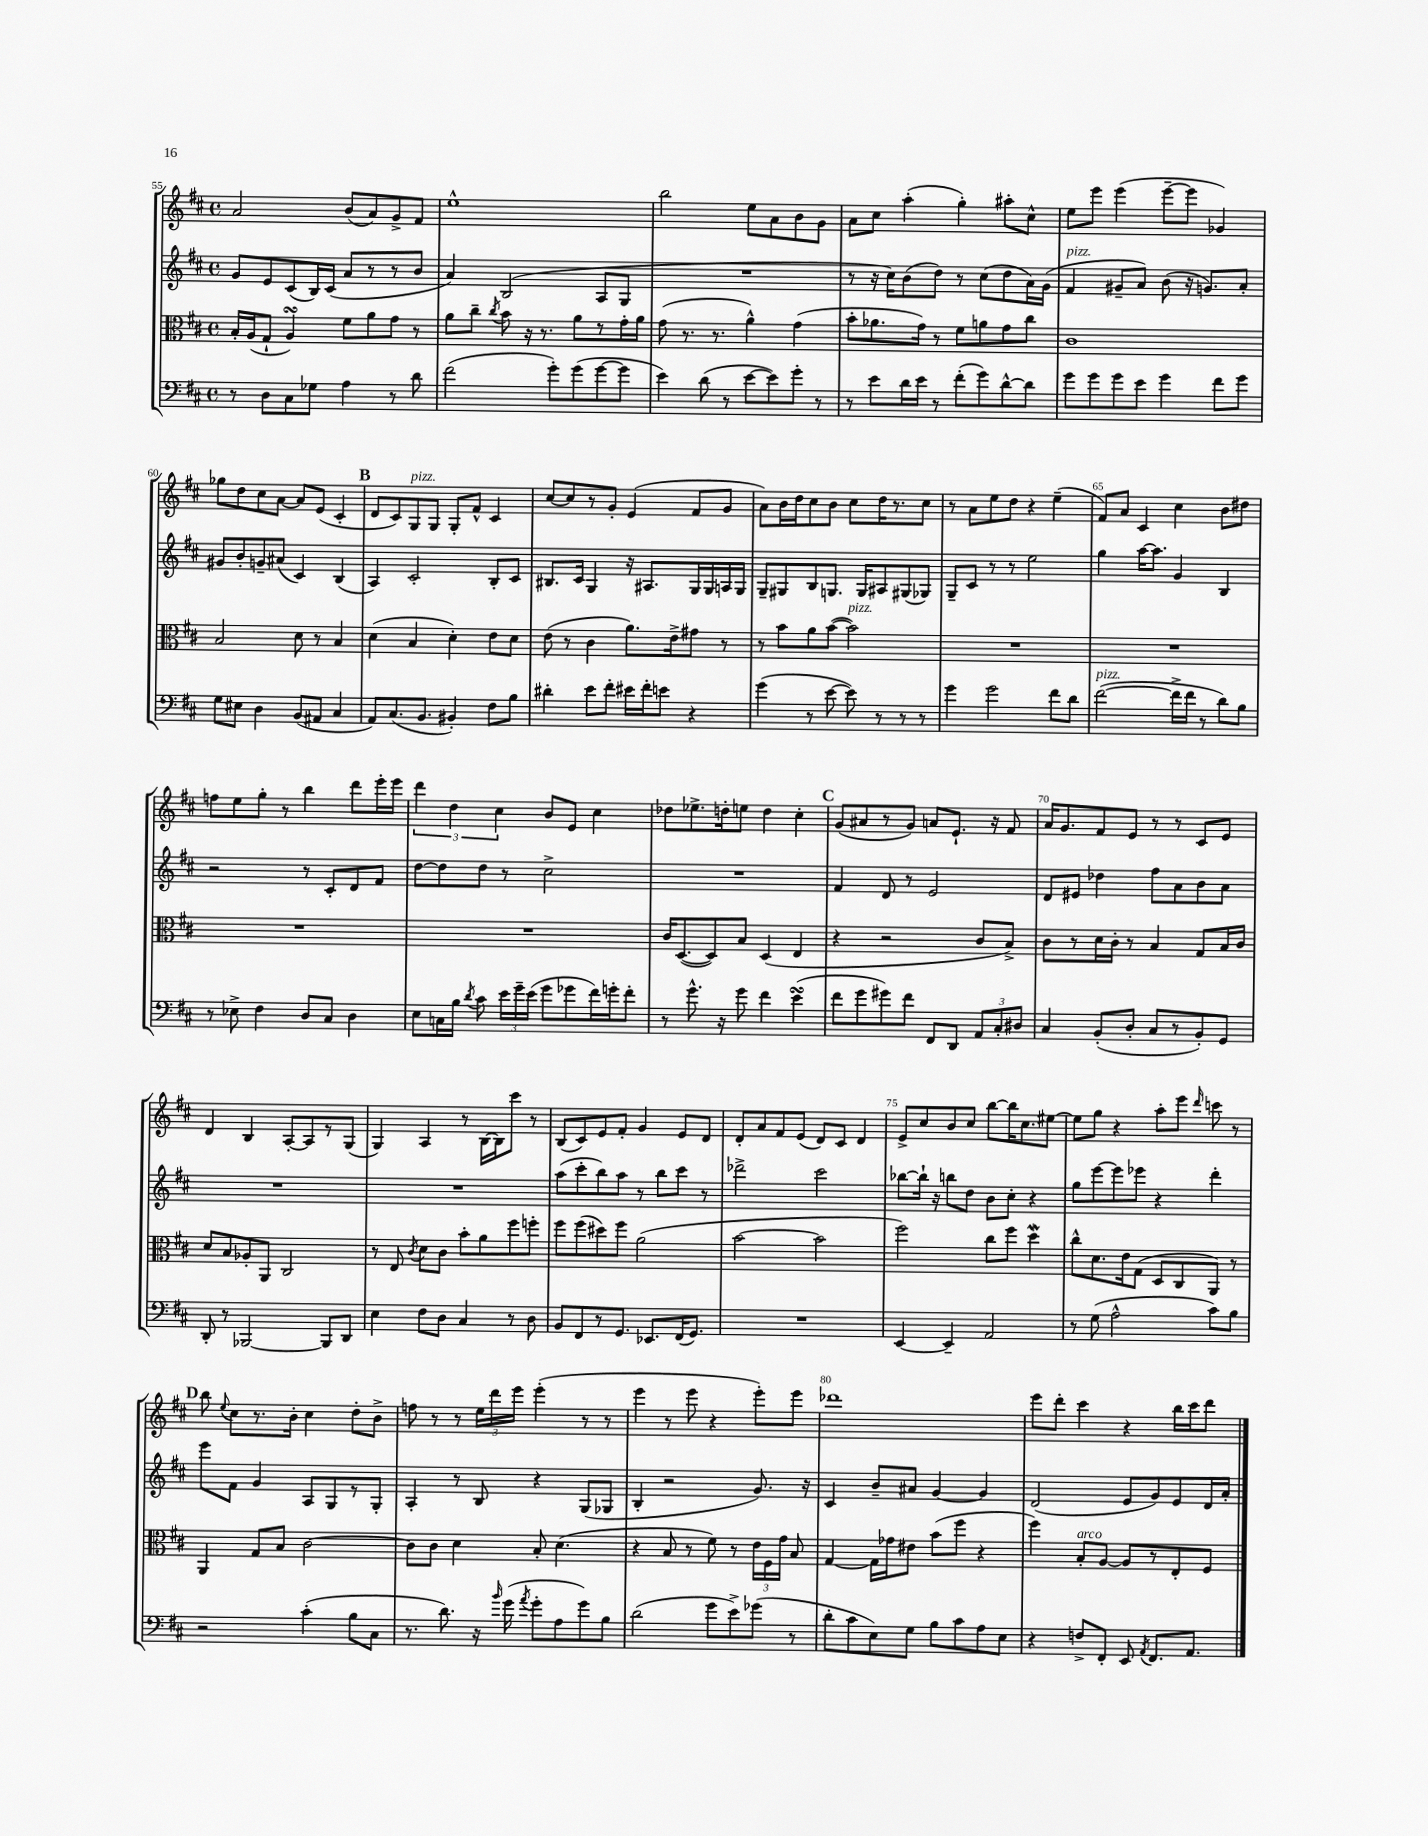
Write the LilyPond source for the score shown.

<<
\new StaffGroup <<
\new Staff = "s0" {
    \clef treble \key d \major \defaultTimeSignature \time 4/4
    \autoBeamOff a'2 b'8[( a'8) g'8-> fis'8] |
    e''1-^ |
    b''2 e''8[ a'8 b'8 g'8] |
    a'8[ cis''8] a''4-.( g''4-.) ais''8[-. cis''8]-^ |
    e''8[ e'''8] e'''4( e'''8[~-- e'''8] ges'4) |
    ges''8[ d''8 cis''8 a'8]~ a'8[ e'8]( cis'4-. |
    \mark \markup { \bold "B" } d'8[ cis'8) g8^\markup { \italic "pizz." } g8] g8[-. fis'8]-^ cis'4 |
    cis''8[~ cis''8 r8 g'8]-. e'4( fis'8[ g'8] |
    a'8[) b'16 d''16 cis''8 b'8] cis''8[ d''16 r8. cis''8] |
    r8 a'8[ e''8 d''8] r4 e''4--( |
    fis'8[) a'8] cis'4 cis''4 b'8[ dis''8] |
    f''8[ e''8 g''8]-. r8 b''4 d'''8[ e'''16-. e'''16] |
    \tuplet 3/2 { d'''4 d''4 cis''4 } b'8[ e'8] cis''4 |
    des''8[ ees''8.-> d''16-. e''8] d''4 cis''4-. |
    \mark \markup { \bold "C" } g'8[( ais'8 r8 g'8]) a'8[ e'8.]-! r16 fis'8 |
    a'16[ g'8. fis'8 e'8] r8 r8 cis'8[ e'8] |
    d'4 b4 a8[~-. a8 r8 g8]( |
    g4) a4 r8 b16[~ b16 cis'''8] r8 |
    b8[( cis'8) e'8 fis'8]-. g'4 e'8[ d'8] |
    d'8[-. a'8 fis'8 e'8]( d'8[) cis'8] d'4 |
    e'8[-> cis''8 b'8 cis''8] b''8[~ b''16 cis''8. eis''8]~ |
    eis''8[ g''8] r4 a''8[-. e'''8] \grace { d'''16 } c'''8 r8 |
    \mark \markup { \bold "D" } b''8 \appoggiatura { e''8 } cis''8[ r8. b'16]-. cis''4 d''8[-. b'8]-> |
    f''8 r8 r8 \tuplet 3/2 { e''16[ d'''16 e'''16] } e'''4-.( r8 r8 |
    e'''4 r8 e'''8 r4 e'''8[-.) e'''8] |
    des'''1 |
    e'''8[ d'''8]-. cis'''4 r4 b''16[ cis'''16 d'''8] \bar "|." |
}
\new Staff = "s1" {
    \clef treble \key d \major \defaultTimeSignature \time 4/4
    \autoBeamOff g'8[ e'8 cis'8( b16) cis'16]( a'8[ r8 r8 b'8] |
    a'4) b2( a8[ g8] |
    R1 |
    r8 r16 cis''16[) b'8( d''8]) r8 cis''8[( d''8 a'16) g'16]( |
    fis'4^\markup { \italic "pizz." } gis'8[-- a'8]) b'8( r16 g'8.[) a'8]-. |
    gis'8[ b'8-. g'8-- ais'8]( cis'4) b4( |
    \mark \markup { \bold "B" } a4) cis'2-. b8[-. cis'8] |
    bis8.[ cis'16] g4 r16 ais8.[ g16 g16 a16 g16] |
    g8[-- gis8 b8 g8.] g16[ ais8 gis8( ges8]) |
    g8[-- cis'8] r8 r8 e''2 |
    g''4 a''16[~ a''8.] g'4 b4 |
    r2 r8 cis'8[-. d'8 fis'8] |
    d''8[~ d''8 d''8] r8 cis''2-> |
    R1 |
    \mark \markup { \bold "C" } fis'4 d'8 r8 e'2 |
    d'8[ eis'8] des''4 fis''8[ a'8 b'8 a'8] |
    R1 |
    R1 |
    a''8[( cis'''8-. b''8) a''8] r8 b''8[ cis'''8] r8 |
    des'''2-> cis'''2 |
    bes''8[~ bes''16]-! r16 b''8[ d''8] b'8[ cis''8]-. r4 |
    g''8[ e'''8~ e'''8 ees'''8] r4 d'''4-. |
    \mark \markup { \bold "D" } e'''8[ fis'8] g'4 a8[ g8 r8 g8]-. |
    a4-. r8 b8 r4 g8[( ges8] |
    b4-. r2 g'8.) r16 |
    cis'4 b'8[-- ais'8] g'4~ g'4 |
    d'2( e'8[ g'8) e'8 d'16 a'16]-. \bar "|." |
}
\new Staff = "s2" {
    \clef alto \key d \major \defaultTimeSignature \time 4/4
    \autoBeamOff b16[-. a16( g8]-! a4\turn) fis'8[ a'8 g'8] r8 |
    a'8[ cis''8]-- \acciaccatura { cis''8 } b'8 r16 r8. a'8[ r8 g'16-. a'16] |
    g'8( r8. r8. a'4-^) g'4( |
    b'8[-. aes'8. g'16]) r8 fis'8[ a'8 g'8 cis''8] |
    cis'1 |
    b2 d'8 r8 b4 |
    \mark \markup { \bold "B" } d'4( b4 d'4-.) e'8[ d'8] |
    e'8( r8 cis'4 a'8.[) e'16-> gis'8] r8 |
    r8 b'8[ a'8 b'8]~( b'2^\markup { \italic "pizz." }) |
    R1 |
    R1 |
    R1 |
    R1 |
    cis'16[ d8.~( d8) b8] d4( e4 |
    \mark \markup { \bold "C" } r4 r2 cis'8[ b8]->) |
    cis'8[ r8 d'16 cis'16]-. r8 b4 g8[ b16 cis'16] |
    d'8[ b8 aes8-. a,8] cis2 |
    r8 e8 \acciaccatura { cis'8 } d'8[ cis'8] b'8[-. a'8 fis''8 f''8]-. |
    fis''8[ fis''8( dis''8) fis''8] a'2( |
    b'2~ b'2 |
    fis''2) cis''8[ fis''8] d''4\mordent |
    cis''8[-^ d'8. e'16 g8]( d8[ cis8 a,8]) r8 |
    \mark \markup { \bold "D" } a,4 g8[ b8] cis'2~ |
    cis'8[ cis'8] d'4 b8-. d'4.( |
    r4 b8 r8 fis'8) r8 \tuplet 3/2 { e'16[ fis16 g'16] } b8 |
    g4~ g16[ ges'16 eis'8] b'8[( fis''8] r4 |
    fis''4) b8[-.^\markup { \italic "arco" } a8]~ a8[ r8 e8-. fis8] \bar "|." |
}
\new Staff = "s3" {
    \clef bass \key d \major \defaultTimeSignature \time 4/4
    \autoBeamOff r8 d8[ cis8 ges8] a4 r8 d'8 |
    fis'2( g'8[-.) g'8( g'8~ g'8] |
    e'4) d'8( r8 e'8[~ e'8) g'8]-. r8 |
    r8 e'8[ d'16 e'16] r8 fis'8[-.( g'8) d'8~-^ d'8] |
    g'8[ g'8 g'8 e'8] g'4 fis'8[ g'8] |
    g8[ eis8] d4 b,8[( ais,8] cis4 |
    \mark \markup { \bold "B" } a,8[) cis8.( b,8.] bis,4-.) fis8[ b8] |
    dis'4-. e'8[ fis'8]-. eis'16[ fis'16-. e'8] r4 |
    g'4( r8 e'8~ e'8) r8 r8 r8 |
    g'4 g'2 fis'8[ d'8] |
    fis'2~^\markup { \italic "pizz." }( fis'16[-> fis'16] r8 d'8[) b8] |
    r8 ees8-> fis4 d8[ cis8] d4 |
    e8[ c16 b16] \acciaccatura { d'8 } cis'8 \tuplet 3/2 { e'16[ g'16-- e'16]( } g'8[ ges'8 fis'16) g'16-. fis'8]-. |
    r8 g'8.-^ r16 g'8 fis'4 e'4\turn( |
    \mark \markup { \bold "C" } fis'8[ g'8 gis'8) fis'8] fis,8[ d,8] \tuplet 3/2 { a,8[ cis8-. dis8] } |
    cis4 b,8[-.( d8]-. cis8[ r8 b,8-.) g,8] |
    d,8-. r8 bes,,2~ bes,,8[ d,8] |
    e4 fis8[ d8] cis4 r8 d8 |
    b,8[ fis,8 r8 g,8.] ees,8.[ fis,16( g,8.]) |
    R1 |
    e,4~ e,4-- a,2 |
    r8 g8( a2-^ cis'8[) b8] |
    \mark \markup { \bold "D" } r2 cis'4-.( b8[ cis8] |
    r8. d'8.) r16 \grace { b'16 } g'16( \acciaccatura { a'8 } g'8[-. a8 g'8) b8] |
    d'2( g'8[ e'8->) ges'8]( r8 |
    d'8[-. cis'8 e8) g8] b8[ cis'8 a8 e8] |
    r4 f8[-> fis,8]-. e,8 \acciaccatura { a,8 } fis,8.[ a,8.] \bar "|." |
}
>>
>>
\layout { \context { \Score currentBarNumber = #55 \override BarNumber.break-visibility = ##(#f #t #t) barNumberVisibility = #(every-nth-bar-number-visible 5) } }
